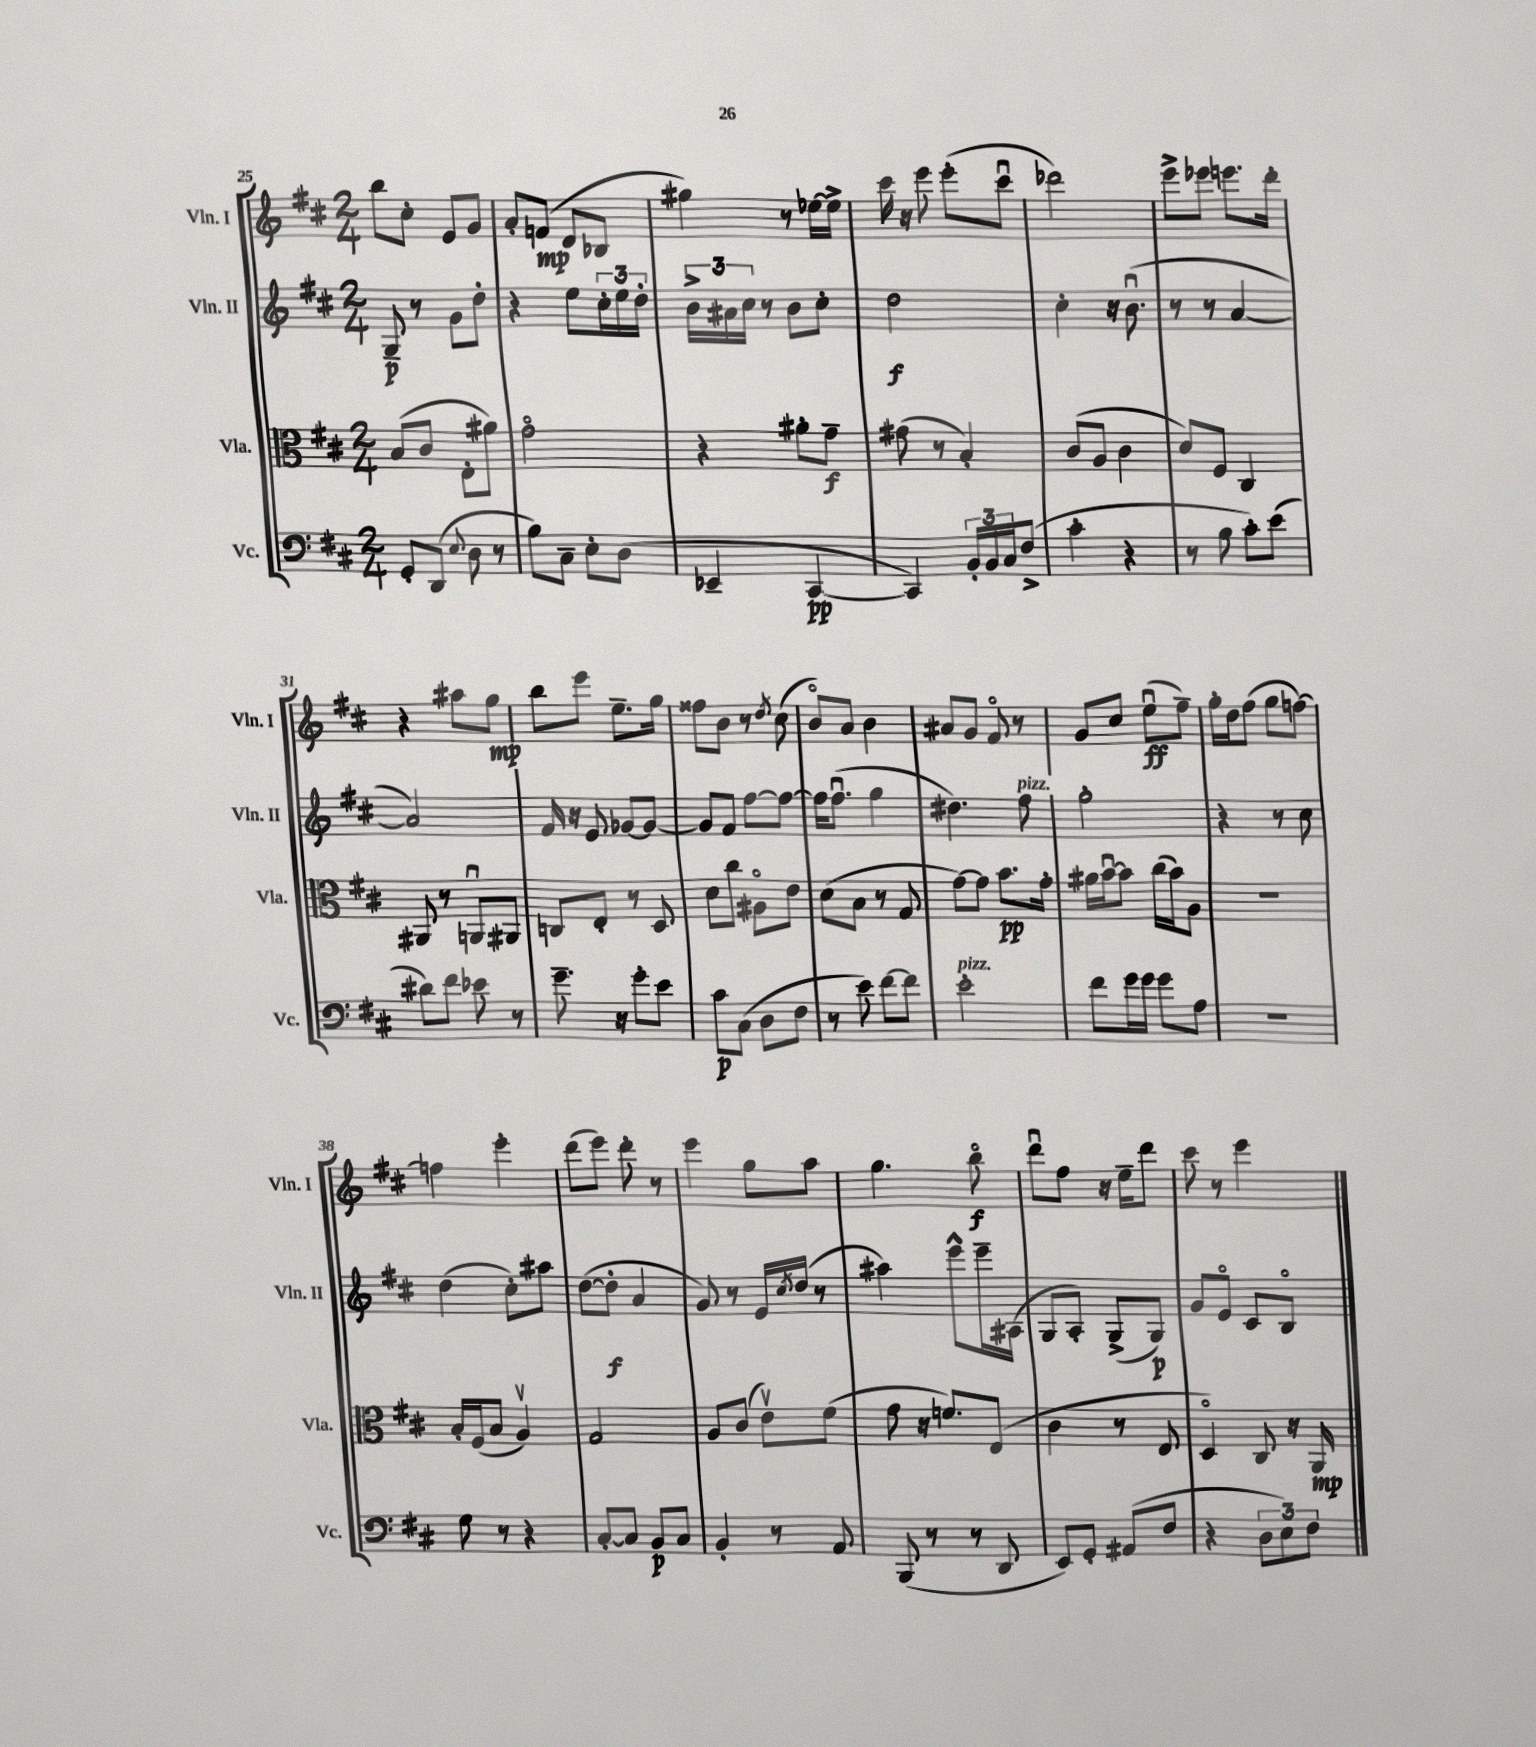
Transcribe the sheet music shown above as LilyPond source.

<<
\new StaffGroup <<
\new Staff = "s0" \with { instrumentName = "Vln. I" shortInstrumentName = "Vln. I" } {
    \clef treble \key d \major \numericTimeSignature \time 2/4
    b''8 cis''8-. e'8 g'8 |
    a'8-. f'8\mp( d'8 bes8 |
    gis''4) r8 ees''16~ ees''16-> |
    cis'''16 r16 e'''8 e'''8-.( cis'''8\downbow |
    des'''2) |
    e'''8-> ees'''8 e'''8. d'''16-. |
    r4 ais''8 g''8\mp |
    b''8 e'''8 e''8.-- g''16 |
    fisis''8 b'8 r8 \acciaccatura { d''8 } cis''8( |
    b'8\flageolet) a'8 b'4 |
    ais'8 g'8 fis'8\flageolet r8 |
    g'8 cis''8 e''8\downbow\ff( fis''8--) |
    g''16-. d''16 fis''8( g''8 f''8~) |
    f''4 e'''4-. |
    d'''8( e'''8) d'''8-. r8 |
    e'''4 g''8 a''8 |
    g''4. b''8\flageolet\f |
    d'''8\downbow fis''8 r16 e''16-- d'''8 |
    cis'''8 r8 e'''4 \bar "|." |
}
\new Staff = "s1" \with { instrumentName = "Vln. II" shortInstrumentName = "Vln. II" } {
    \clef treble \key d \major \numericTimeSignature \time 2/4
    g8--\p r8 g'8 d''8-. |
    r4 e''8 \tuplet 3/2 { cis''16-. e''16 d''16-. } |
    \tuplet 3/2 { b'16-> ais'16 cis''16 } r8 b'8 cis''8-. |
    d''2\f |
    cis''4-. r16 b'8.\downbow( |
    r8 r8 a'4~ |
    a'2) |
    fis'16 r16 e'8 ges'8~ ges'8~ |
    ges'8 fis'8 fis''8~ fis''8~ |
    fis''16 fis''8.\downbow( g''4 |
    dis''4.) fis''8^\markup { \italic "pizz." } |
    g''2-. |
    r4 r8 cis''8 |
    d''4( cis''8-.) ais''8 |
    d''8~( d''8-.\f a'4 |
    g'8) r8 e'16 \acciaccatura { cis''8 } d''16( r8 |
    ais''4) e'''8-^ e'''16-- ais16( |
    g8 a8-.) g8->( g8\p) |
    g'8 e'8\flageolet cis'8 b8\flageolet \bar "|." |
}
\new Staff = "s2" \with { instrumentName = "Vla." shortInstrumentName = "Vla." } {
    \clef alto \key d \major \numericTimeSignature \time 2/4
    b8( cis'8 e8-. ais'8) |
    g'2\flageolet |
    r4 ais'8-. g'8--\f |
    gis'8( r8 b4-.) |
    cis'8( a8 cis'4 |
    d'8) fis8 cis4 |
    ais,8 r8 a,8\downbow ais,8 |
    c8 e8-. r8 d8 |
    d'8 cis''8 ais8\flageolet e'8 |
    d'8( b8 r8 g8 |
    g'8~) g'8 b'8.\pp g'16-. |
    ais'16 b'16~\downbow b'8 cis''16( b'16) a8 |
    R2 |
    b16-. fis16( b8 a4\upbow) |
    g2 |
    a8 cis'8( e'8\upbow) fis'8( |
    g'8 r16 f'8.) e8( |
    cis'4 r8 e8 |
    d4\flageolet) cis8 r16 a,16\mp \bar "|." |
}
\new Staff = "s3" \with { instrumentName = "Vc." shortInstrumentName = "Vc." } {
    \clef bass \key d \major \numericTimeSignature \time 2/4
    g,8-. d,8( \appoggiatura { e8 } d8 r8 |
    b8) cis8-- e8-. d8( |
    ees,4-- cis,4~\pp |
    cis,4) \tuplet 3/2 { b,16-. b,16 cis16 } fis8->( |
    cis'4-. r4 |
    r8 b8 cis'8-.) e'8( |
    dis'8) fis'8 ees'8 r8 |
    g'8.-- r16 g'8-. e'8 |
    cis'8\p cis8( d8 fis8 |
    r8 e'8) fis'8~ fis'8 |
    e'2-.^\markup { \italic "pizz." } |
    fis'8 g'16 g'16 g'8 a8 |
    r2 |
    g8 r8 r4 |
    cis8~-. cis8 b,8\p cis8 |
    b,4-. r8 a,8 |
    b,,8( r8 r8 d,8 |
    e,8) g,8-. ais,8( fis8 |
    r4 \tuplet 3/2 { d8 e8) fis8 } \bar "|." |
}
>>
>>
\layout { \context { \Score currentBarNumber = #25 } }
